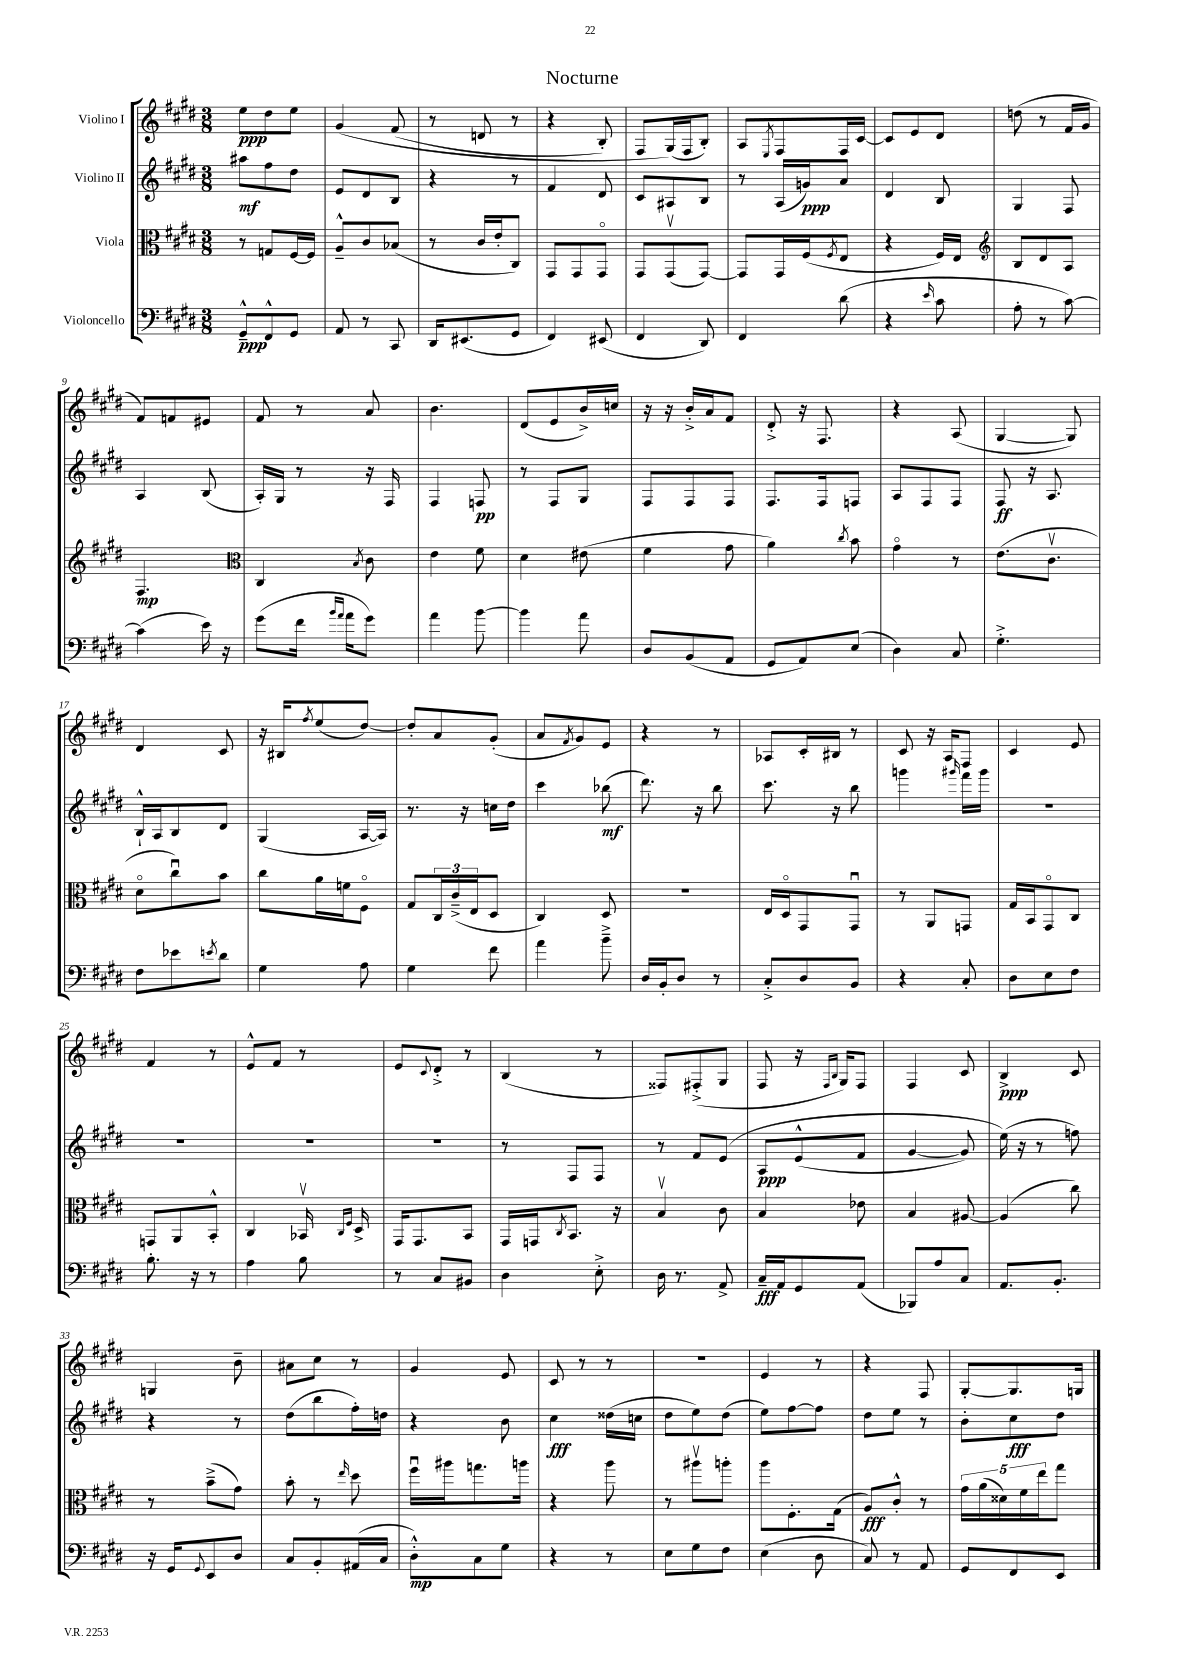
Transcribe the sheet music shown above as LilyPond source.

\header { title = "Nocturne" }
<<
\new StaffGroup <<
\new Staff = "s0" \with { instrumentName = "Violino I" } {
    \clef treble \key e \major \numericTimeSignature \time 3/8
    e''8\ppp dis''8 e''8 |
    gis'4\( fis'8( |
    r8 d'8 r8 |
    r4 b8-.) |
    fis8 gis16(\) fis16 b8-.) |
    a8 \acciaccatura { e8 } fis8 fis16 cis'16~ |
    cis'8 e'8 dis'8 |
    d''8( r8 fis'16 gis'16 |
    fis'8) f'8 eis'8 |
    fis'8 r8 a'8 |
    b'4. |
    dis'8( e'8 b'16->) c''16 |
    r16 r16 b'16-.-> a'16 fis'8 |
    dis'8-.-> r16 fis8. |
    r4 a8( |
    gis4~ gis8) |
    dis'4 cis'8 |
    r16 bis16 \acciaccatura { fis''8 } e''8( dis''8~) |
    dis''8-. a'8 gis'8-.( |
    a'8 \acciaccatura { fis'8 } gis'8) e'8 |
    r4 r8 |
    aes8 cis'16-. bis16 r8 |
    cis'8 r16 a16 fis8 |
    cis'4 e'8 |
    fis'4 r8 |
    e'8-^ fis'8 r8 |
    e'8 \appoggiatura { cis'8 } dis'8-.-> r8 |
    b4( r8 |
    fisis8) fis8-.->( gis8 |
    fis8 r16 \grace { fis16 b16 } gis16) fis8 |
    fis4 cis'8 |
    b4->\ppp cis'8 |
    g4 b'8-- |
    ais'8 cis''8 r8 |
    gis'4 e'8 |
    cis'8 r8 r8 |
    R4. |
    e'4 r8 |
    r4 fis8 |
    gis8~-. gis8. g16 \bar "|." |
}
\new Staff = "s1" \with { instrumentName = "Violino II" } {
    \clef treble \key e \major \numericTimeSignature \time 3/8
    ais''8\mf fis''8 dis''8 |
    e'8 dis'8 b8 |
    r4 r8 |
    fis'4 dis'8 |
    cis'8 ais8 b8 |
    r8 a16( g'16\ppp) a'8 |
    dis'4 b8 |
    gis4 fis8 |
    a4 b8( |
    a16-.) gis16 r8 r16 fis16 |
    fis4 f8\pp |
    r8 fis8 gis8 |
    fis8 fis8 fis8 |
    fis8. fis16 f8 |
    a8 fis8 fis8 |
    fis8\ff r16 a8. |
    b16-!-^ a16 b8 dis'8 |
    gis4( a16~ a16) |
    r8. r16 c''16 dis''16 |
    cis'''4 bes''8\mf( |
    dis'''8.) r16 b''8 |
    cis'''8. r16 b''8 |
    g'''4 \grace { gis'''16 } fis'''16 gis'''16 |
    R4. |
    R4. |
    R4. |
    R4. |
    r8 fis8 fis8 |
    r8 fis'8 e'8\( |
    a8\ppp e'8-^( fis'8 |
    gis'4~ gis'8) |
    e''16(\) r16 r8 f''8) |
    r4 r8 |
    dis''8( b''8 fis''16-.) d''16 |
    r4 b'8 |
    cis''4\fff disis''16( c''16 |
    dis''8 e''8) dis''8( |
    e''8) fis''8~ fis''8 |
    dis''8 e''8 r8 |
    b'8-. cis''8\fff dis''8 \bar "|." |
}
\new Staff = "s2" \with { instrumentName = "Viola" } {
    \clef alto \key e \major \numericTimeSignature \time 3/8
    r8 g8 fis16~ fis16 |
    a8---^ cis'8 bes8( |
    r8 cis'16 e'16-. cis8) |
    gis,8 gis,8 gis,8\flageolet |
    gis,8 gis,8\upbow( gis,8~) |
    gis,8 gis,16 fis16( \acciaccatura { fis8 } e8 |
    r4 fis16) e16 |
    \clef treble b8 dis'8 a8 |
    fis4.\mp |
    \clef alto cis4 \acciaccatura { b8 } cis'8 |
    e'4 fis'8 |
    dis'4 eis'8( |
    fis'4 gis'8 |
    a'4) \acciaccatura { cis''8 } b'8 |
    gis'4\flageolet r8 |
    e'8.( cis'8.\upbow |
    dis'8\flageolet cis''8\downbow) b'8 |
    cis''8 a'16 f'16 fis8\flageolet |
    gis8 \tuplet 3/2 { cis16 cis'16--->( e16 } dis8 |
    cis4) dis8 |
    R4. |
    e16 dis16\flageolet gis,8 gis,8\downbow |
    r8 a,8 g,8 |
    gis16 b,16 gis,8\flageolet cis8 |
    g,8 a,8 b,8-.-^ |
    cis4 bes,16\upbow \grace { cis16 fis16 } dis16-> |
    gis,16 gis,8. b,8 |
    gis,16 g,16 \acciaccatura { cis8 } b,8. r16 |
    b4\upbow cis'8 |
    b4 ees'8 |
    b4 ais8~ |
    ais4( cis''8) |
    r8 b'8--->( gis'8) |
    b'8-. r8 \grace { e''16 } dis''8 |
    fis''16\downbow ais''16 g''8. a''16 |
    r4 a''8 |
    r8 ais''8\upbow a''8-. |
    a''8 fis8.-. gis16( |
    a8\fff) cis'8-.-^ r8 |
    \tuplet 5/4 { gis'16 a'16( disis'16) fis'16 e''16 } gis''8 \bar "|." |
}
\new Staff = "s3" \with { instrumentName = "Violoncello" } {
    \clef bass \key e \major \numericTimeSignature \time 3/8
    gis,8---^\ppp fis,8-^ gis,8 |
    a,8 r8 cis,8 |
    dis,16 eis,8.( gis,8 |
    fis,4) eis,8( |
    fis,4 dis,8) |
    fis,4 dis'8( |
    r4 \grace { e'16 } cis'8 |
    a8-. r8 cis'8~) |
    cis'4( e'16) r16 |
    gis'8( fis'16 \grace { b'16 a'16 } a'16 gis'8) |
    a'4 b'8~ |
    b'4 a'8 |
    dis8 b,8( a,8 |
    gis,8 a,8) e8( |
    dis4) cis8 |
    gis4.-.-> |
    fis8 ees'8 \acciaccatura { e'8 } dis'8 |
    gis4 a8 |
    gis4 fis'8 |
    a'4 b'8---> |
    dis16 b,16-. dis8 r8 |
    cis8-.-> dis8 b,8 |
    r4 cis8-. |
    dis8 e8 fis8 |
    b8.-. r16 r8 |
    a4 b8 |
    r8 cis8 bis,8 |
    dis4 e8-.-> |
    dis16 r8. a,8-> |
    cis16--\fff a,16 gis,8 a,8( |
    bes,,8) a8 cis8 |
    a,8. b,8.-. |
    r16 gis,16 \appoggiatura { gis,8 } e,8 dis8 |
    cis8 b,8-. ais,16( cis16 |
    dis8-.-^\mp) cis8 gis8 |
    r4 r8 |
    e8 gis8 fis8 |
    e4( dis8 |
    cis8) r8 a,8 |
    gis,8 fis,8 e,8 \bar "|." |
}
>>
>>
